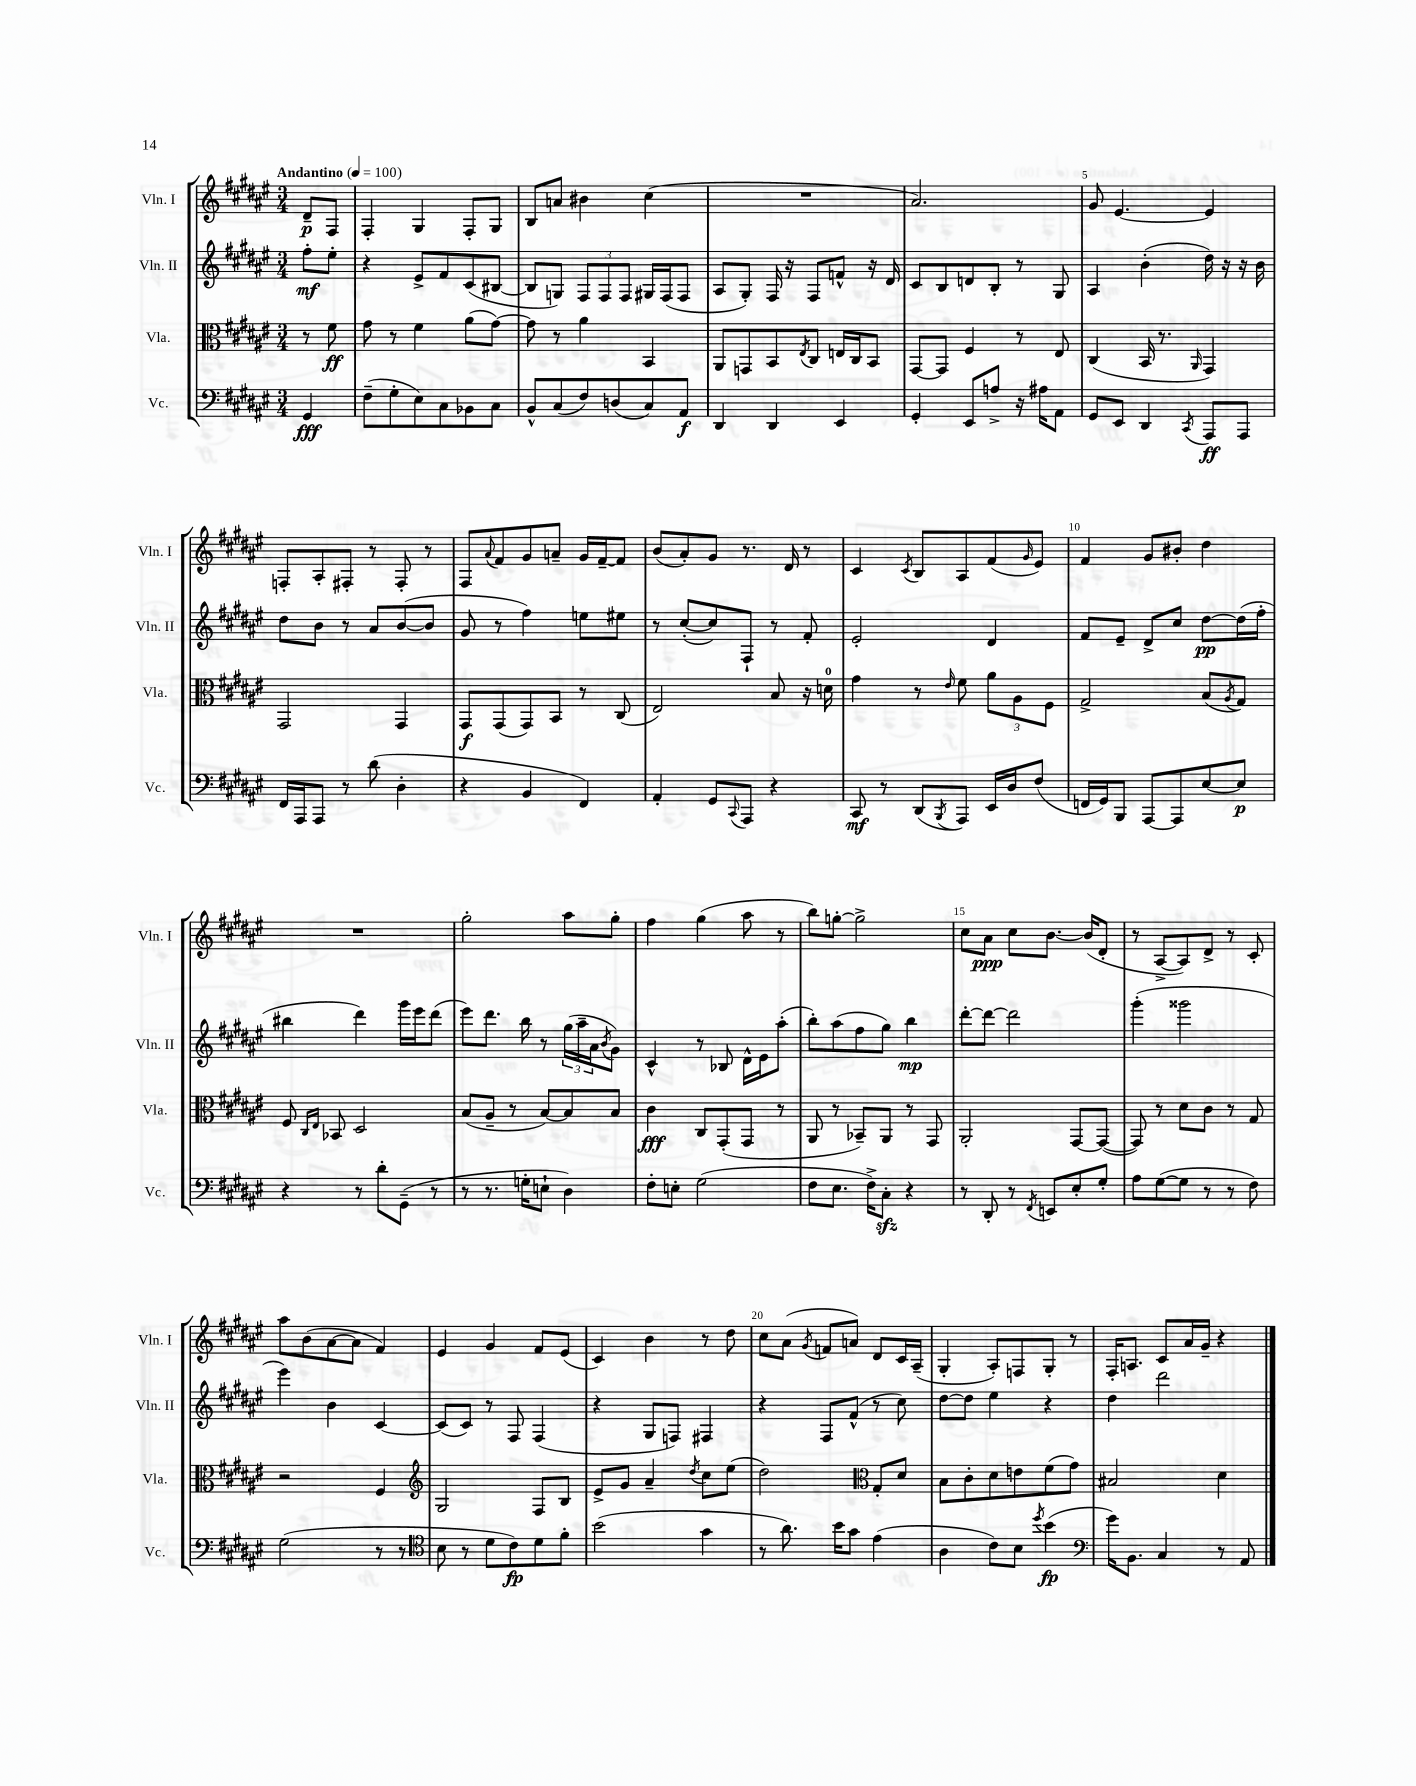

**kern	**dynam	**kern	**dynam	**kern	**dynam	**kern	**dynam
*part4	*part4	*part3	*part3	*part2	*part2	*part1	*part1
*staff4	*staff4	*staff3	*staff3	*staff2	*staff2	*staff1	*staff1
*I"Vc.	*	*I"Vla.	*	*I"Vln. II	*	*I"Vln. I	*
*I'Vc.	*	*I'Vla.	*	*I'Vln. II	*	*I'Vln. I	*
*clefF4	*	*clefC3	*	*clefG2	*	*clefG2	*
*k[f#c#g#d#a#e#]	*	*k[f#c#g#d#a#e#]	*	*k[f#c#g#d#a#e#]	*	*k[f#c#g#d#a#e#]	*
*M3/4	*	*M3/4	*	*M3/4	*	*M3/4	*
*MM100	*	*MM100	*	*MM100	*	*MM100	*
=	=	=	=	=	=	=	=
!	!	!	!	!	!	!LO:TX:a:B:t=Andantino	!
4GG#/	fff	8r	.	8ff#'\L	mf	8d#~/L	p
.	.	8f#\	ff	8ee#'\J	.	8F#/J	.
=1	=1	=1	=1	=1	=1	=1	=1
(8F#~\L	.	8g#\	.	4r	.	4F#'/	.
8G#'\	.	8r	.	.	.	.	.
8E#\)	.	4f#\	.	8e#^/L	.	4G#/	.
8C#\	.	.	.	8f#/	.	.	.
8BB-X\	.	(8a#\L	.	(8c#/	.	8F#'/L	.
8C#\J	.	[8g#\J)	.	[8B#X/J	.	8G#/J	.
=2	=2	=2	=2	=2	=2	=2	=2
8BB^^/L	.	8g#\]	.	8B#/L]	.	8B/L	.
(8C#/	.	8r	.	8Gn/J)	.	8an/J	.
8F#/)	.	4a#\	.	12F#/L	.	4b#X\	.
.	.	.	.	12F#/	.	.	.
(8Dn/	.	.	.	.	.	.	.
.	.	.	.	12F#/J	.	.	.
8C#/)	.	4BB/	.	16G#X/LL	.	(4cc#\	.
.	.	.	.	(16F#/J	.	.	.
8AA#/J	f	.	.	8F#/J	.	.	.
=3	=3	=3	=3	=3	=3	=3	=3
4DD#/	.	8AA#/L	.	8A#/L	.	2.r	.
.	.	8GGn/	.	8G#'/J)	.	.	.
4DD#/	.	8BB/	.	16F#/	.	.	.
.	.	.	.	16r	.	.	.
.	.	8qE#/	.	.	.	.	.
.	.	8C#/J	.	8F#/L	.	.	.
4EE#/	.	16En/LL	.	8fn^^/J	.	.	.
.	.	16C#/J	.	.	.	.	.
.	.	8BB/J	.	16r	.	.	.
.	.	.	.	16d#/	.	.	.
=4	=4	=4	=4	=4	=4	=4	=4
4GG#'/	.	[8GG#/L	.	8c#/L	.	2.a#/)	.
.	.	8GG#/J]	.	8B/	.	.	.
8EE#/L	.	4F#/	.	8dn/	.	.	.
8An^/J	.	.	.	8B'/J	.	.	.
16r	.	8r	.	8r	.	.	.
16A#X\KL	.	.	.	.	.	.	.
8AA#\J	.	8E#/	.	8G#/	.	.	.
=5	=5	=5	=5	=5	=5	=5	=5
8GG#/L	.	(4C#/	.	4A#/	.	8g#/	.
8EE#/J	.	.	.	.	.	[4.e#/	.
4DD#/	.	16BB/	.	(4b'\	.	.	.
.	.	8.r	.	.	.	.	.
8qCC#/	.	16qqAA#/	.	.	.	.	.
8AAA#/L	ff	4GG#/)	.	16dd#\)	.	4e#/]	.
.	.	.	.	16r	.	.	.
8AAA#/J	.	.	.	16r	.	.	.
.	.	.	.	16b\	.	.	.
!!LO:LB:g=z
=6	=6	=6	=6	=6	=6	=6	=6
16FF#/LL	.	2GG#/	.	8dd#\L	.	8Fn'/L	.
16AAA#/J	.	.	.	.	.	.	.
8AAA#/J	.	.	.	8b\J	.	8A#'/	.
8r	.	.	.	8r	.	8F#X'/J	.
(8d#\	.	.	.	8a#/L	.	8r	.
4D#'\	.	4GG#/	.	([8b/	.	8F#'/	.
.	.	.	.	8b/J]	.	8r	.
=7	=7	=7	=7	=7	=7	=7	=7
4r	.	8GG#/L	f	8g#/	.	8F#/L	.
.	.	.	.	.	.	8qqa#/	.
.	.	(8GG#/	.	8r	.	8f#/	.
4BB/	.	8GG#/)	.	4ff#\)	.	8g#/	.
.	.	8BB/J	.	.	.	8an~/J	.
4FF#/)	.	8r	.	8een\L	.	16g#/LL	.
.	.	.	.	.	.	[16f#~/J	.
.	.	(8C#/	.	8ee#X\J	.	8f#/J]	.
=8	=8	=8	=8	=8	=8	=8	=8
4AA#'/	.	2E#/)	.	8r	.	(8b/L	.
.	.	.	.	([8cc#'/L	.	8a#'/)	.
8GG#/L	.	.	.	8cc#/])	.	8g#/J	.
8qqCC#/	.	.	.	.	.	.	.
8AAA#/J	.	.	.	8F#`/J	.	8.r	.
4r	.	8B/	.	8r	.	.	.
.	.	.	.	.	.	16d#/	.
.	.	16r	.	8f#'/	.	8r	.
.	.	16dn\	.	.	.	.	.
=9	=9	=9	=9	=9	=9	=9	=9
8CC#/	mf	4g#\	.	2e#'/	.	4c#/	.
8r	.	.	.	.	.	.	.
.	.	.	.	.	.	8qc#/	.
(8DD#/L	.	8r	.	.	.	8B/L	.
8qBBB/	.	16qqe#/	.	.	.	.	.
8AAA#/J)	.	8f#\	.	.	.	8A#/	.
16EE#/LL	.	12a#\L	.	4d#/	.	(8f#/	.
16D#/J	.	.	.	.	.	.	.
.	.	12A#\	.	.	.	.	.
.	.	.	.	.	.	16qqg#/	.
(8F#/J	.	.	.	.	.	8e#/J)	.
.	.	12F#\J	.	.	.	.	.
=10	=10	=10	=10	=10	=10	=10	=10
16FFn/LL	.	2G#^/	.	8f#/L	.	4f#/	.
16GG#/J)	.	.	.	.	.	.	.
8BBB/J	.	.	.	8e#~/J	.	.	.
[8AAA#/L	.	.	.	8d#^/L	.	8g#/L	.
8AAA#/]	.	.	.	8cc#/J	.	8b#X'/J	.
[8E#/	.	(8B/L	.	[8dd#\L	pp	4dd#\	.
.	.	8qA#/	.	.	.	.	.
8E#/J]	p	8G#/J)	.	(16dd#\L]	.	.	.
.	.	.	.	16ff#'\JJ	.	.	.
!!LO:LB:g=z
=11	=11	=11	=11	=11	=11	=11	=11
4r	.	8F#/	.	4bb#X\	.	2.r	.
.	.	16qqC#/LL	.	.	.	.	.
.	.	16qqE#/JJ	.	.	.	.	.
.	.	8BB-X/	.	.	.	.	.
8r	.	2D#/	.	4ddd#\)	.	.	.
8d#'\L	.	.	.	.	.	.	.
(8GG#~\J	.	.	.	16ggg#\LL	.	.	.
.	.	.	.	16eee#\J	.	.	.
8r	.	.	.	(8ddd#\J	.	.	.
=12	=12	=12	=12	=12	=12	=12	=12
8r	.	(8B/L	.	8eee#\L)	.	2gg#'\	.
8.r	.	8A#~/J	.	8.ddd#\J	.	.	.
.	.	8r	.	.	.	.	.
16Gn'\KL	.	.	.	16bb\	.	.	.
8En`\J	.	[8B/L)	.	8r	.	.	.
4D#\)	.	8B/]	.	(24gg#\LL	.	8aa#\L	.
.	.	.	.	24aa#~\	.	.	.
.	.	.	.	24a#\J	.	.	.
.	.	.	.	8qb/	.	.	.
.	.	8B/J	.	8g#\J)	.	8gg#'\J	.
=13	=13	=13	=13	=13	=13	=13	=13
8F#'\L	.	4c#\	fff	4c#^^/	.	4ff#\	.
8En'\J	.	.	.	.	.	.	.
(2G#\	.	8C#/L	.	8r	.	(4gg#\	.
.	.	(8GG#'/	.	8B-X/	.	.	.
.	.	8GG#/J	.	16d#^^\LL	.	8aa#\	.
.	.	.	.	16e#\J	.	.	.
.	.	8r	.	(8aa#'\J	.	8r	.
=14	=14	=14	=14	=14	=14	=14	=14
8F#\L	.	8AA#/	.	8bb'\L)	.	8bb\L)	.
8.E#\J	.	8r	.	(8aa#\	.	[8ggn'\J	.
.	.	8BB-X~/L)	.	8ff#\	.	2gg^\]	.
16F#^\KL)	.	.	.	.	.	.	.
8C#zz'\J	.	8AA#/J	.	8gg#\J)	.	.	.
4r	.	8r	.	4bb\	mp	.	.
.	.	8GG#/	.	.	.	.	.
=15	=15	=15	=15	=15	=15	=15	=15
8r	.	2AA#'/	.	[8ddd#'\L	.	8cc#\L	.
8DD#'/	.	.	.	8ddd#\J_	.	8a#\J	ppp
8r	.	.	.	2ddd#\]	.	8cc#\L	.
8qFF#/	.	.	.	.	.	.	.
8EEn/L	.	.	.	.	.	[8.b\J	.
8E#'/	.	[8GG#/L	.	.	.	.	.
.	.	.	.	.	.	(16b/KL]	.
8G#'/J	.	(8GG#/J_	.	.	.	8d#'/J	.
=16	=16	=16	=16	=16	=16	=16	=16
8A#\L	.	8GG#/])	.	(4ggg#'\	.	8r	.
([8G#\	.	8r	.	.	.	[8A#^/L	.
8G#\J]	.	8d#\L	.	2ggg##X\	.	8A#/])	.
8r	.	8c#\J	.	.	.	8d#^/J	.
8r	.	8r	.	.	.	8r	.
8F#\)	.	8G#/	.	.	.	8c#'/	.
!!LO:LB:g=z
=17	=17	=17	=17	=17	=17	=17	=17
(2G#\	.	2r	.	4eee#\)	.	8aa#\L	.
.	.	.	.	.	.	(8b\	.
.	.	.	.	4b\	.	[8a#\	.
.	.	.	.	.	.	8a#\J]	.
8r	.	4F#/	.	[4c#/	.	4f#/)	.
8r	.	.	.	.	.	.	.
=18	=18	=18	=18	=18	=18	=18	=18
*clefC4	*	*clefG2	*	*	*	*	*
8B\	.	2G#/	.	(8c#/L]	.	4e#/	.
8r	.	.	.	8c#/J)	.	.	.
8d#\L	.	.	.	8r	.	4g#/	.
8c#\)	fp	.	.	8F#/	.	.	.
8d#\	.	8F#/L	.	(4F#/	.	8f#/L	.
8f#'\J	.	8B/J	.	.	.	(8e#/J	.
=19	=19	=19	=19	=19	=19	=19	=19
(2b\	.	8e#^/L	.	4r	.	4c#/)	.
.	.	8g#/J	.	.	.	.	.
.	.	4a#~/	.	8G#/L	.	4b\	.
.	.	.	.	8Fn/J)	.	.	.
.	.	8qdd#/	.	.	.	.	.
4g#\	.	8cc#\L	.	4F#X/	.	8r	.
.	.	(8ee#\J	.	.	.	8dd#\	.
=20	=20	=20	=20	=20	=20	=20	=20
8r	.	2dd#\)	.	4r	.	8cc#\L	.
8.a#\)	.	.	.	.	.	(8a#\J	.
.	.	.	.	.	.	8qg#/	.
.	.	.	.	8F#/L	.	8fn/L	.
16b\KL	.	.	.	.	.	.	.
8g#\J	.	.	.	(8f#^^/J	.	8an/J)	.
*	*	*clefC3	*	*	*	*	*
(4e#\	.	8G#'/L	.	8r	.	8d#/L	.
.	.	8d#/J	.	8cc#\)	.	16c#/L	.
.	.	.	.	.	.	(16A#~/JJ	.
=21	=21	=21	=21	=21	=21	=21	=21
4A#\	.	8B\L	.	[8dd#\L	.	4G#'/	.
.	.	8c#'\	.	8dd#\J]	.	.	.
8c#\L)	.	8d#\	.	4ee#\	.	8A#'/L)	.
8B\J	.	8en\	.	.	.	8Fn/	.
8qdd#/	.	.	.	.	.	.	.
(4b\	fp	(8f#\	.	4r	.	8G#'/J	.
.	.	8g#\J)	.	.	.	8r	.
=22	=22	=22	=22	=22	=22	=22	=22
*clefF4	*	*	*	*	*	*	*
16g#\KL)	.	2B#X/	.	4dd#\	.	16F#'/KL	.
8.BB\J	.	.	.	.	.	8.An/J	.
4C#/	.	.	.	2ddd#\	.	8c#/L	.
.	.	.	.	.	.	16a#/L	.
.	.	.	.	.	.	16g#~/JJ	.
8r	.	4d#\	.	.	.	4r	.
8AA#/	.	.	.	.	.	.	.
==	==	==	==	==	==	==	==
*-	*-	*-	*-	*-	*-	*-	*-
